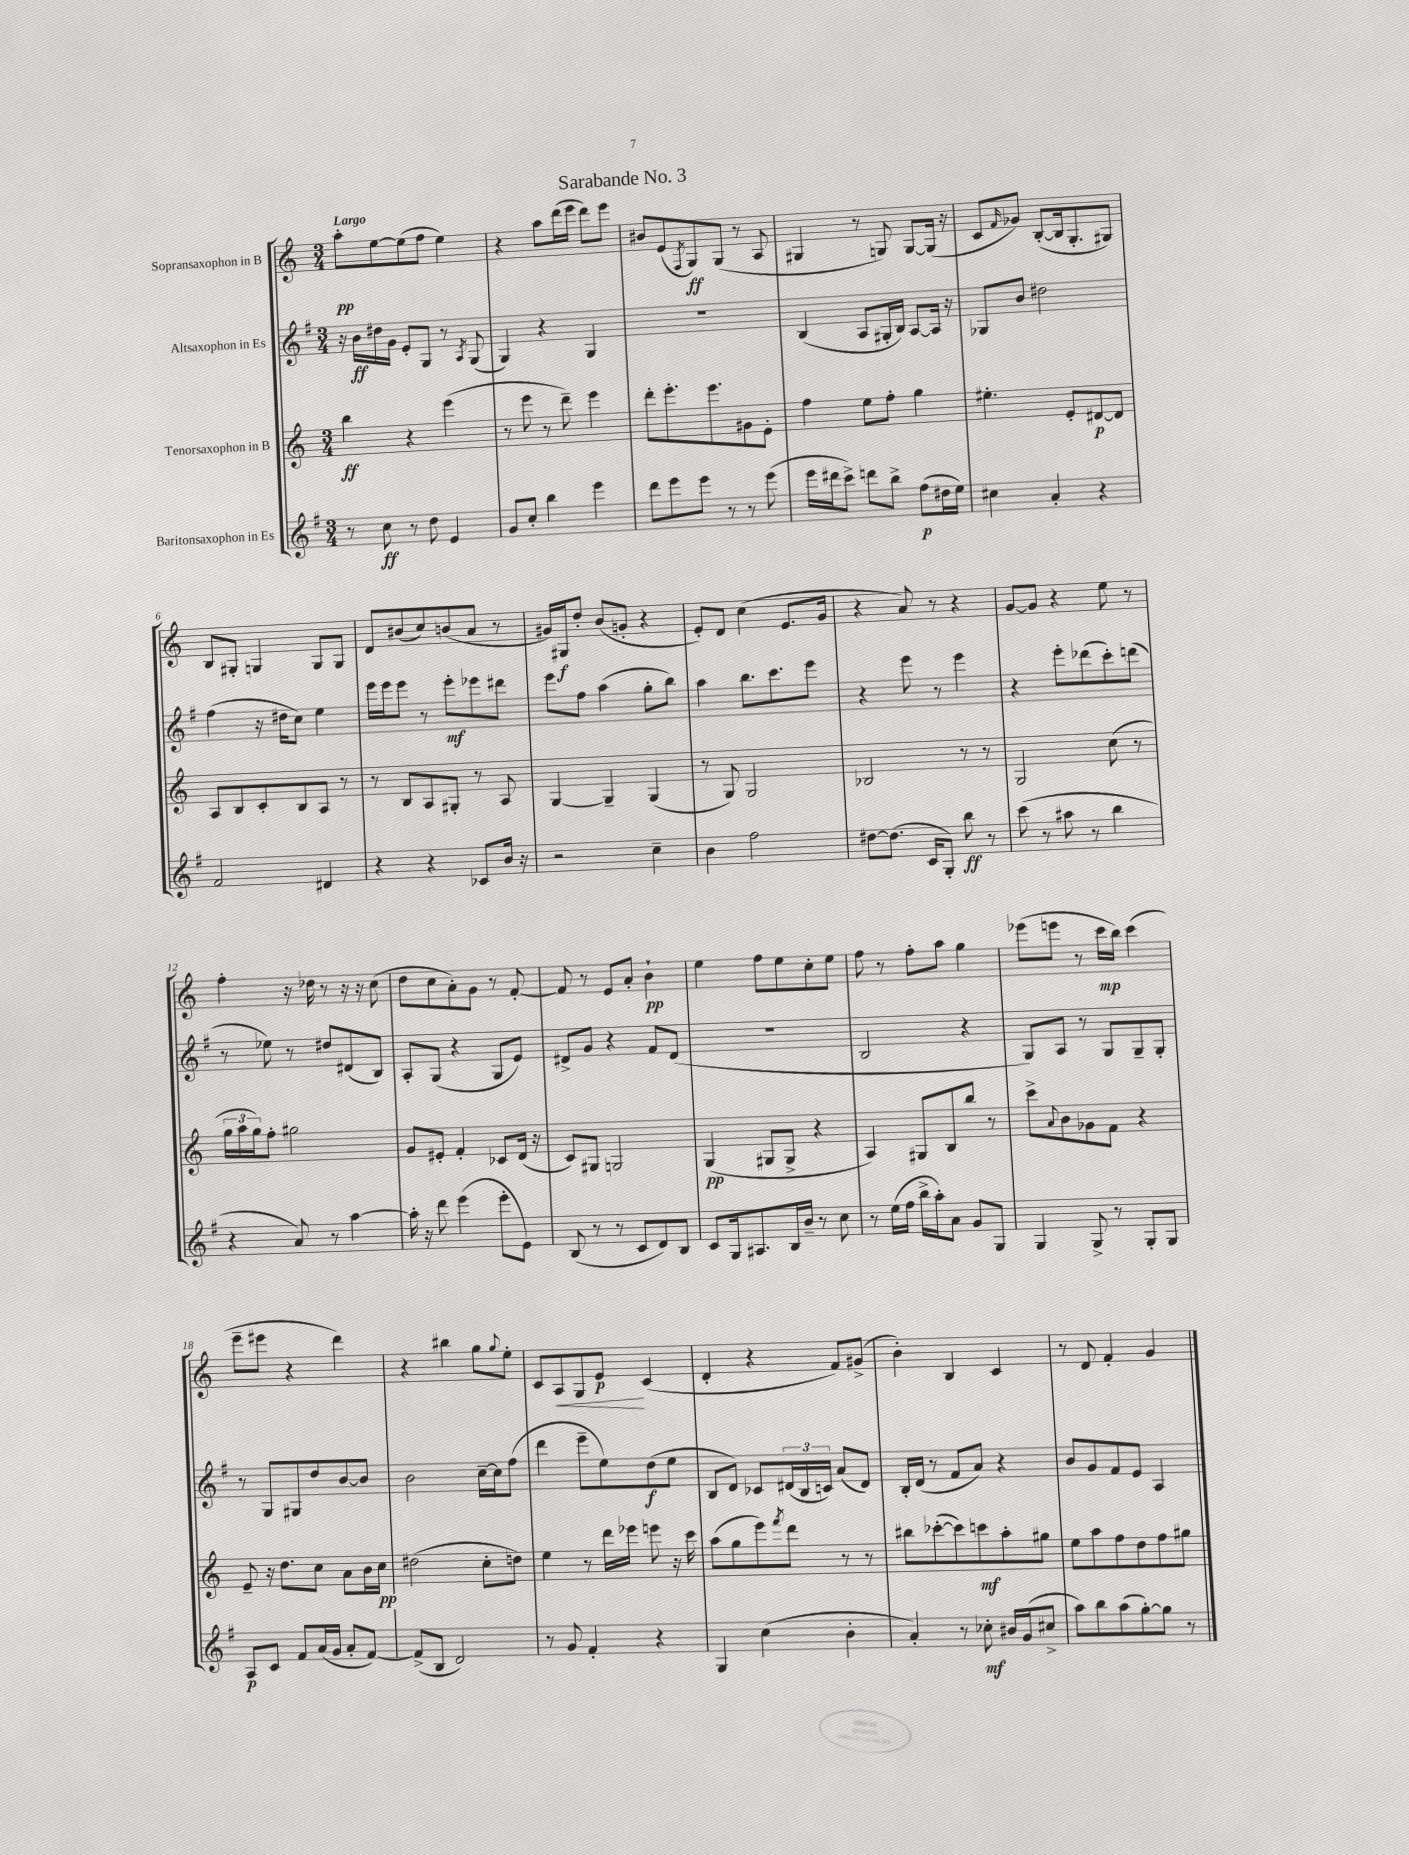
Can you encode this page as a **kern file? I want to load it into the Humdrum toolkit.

**kern	**kern	**kern	**kern
*staff4	*staff3	*staff2	*staff1
*clefG2	*clefG2	*clefG2	*clefG2
*k[f#]	*k[]	*k[f#]	*k[]
*M3/4	*M3/4	*M3/4	*M3/4
8r	4bb\	16r	8aa'\L
.	.	16b\LL	.
8cc\	.	16dd#\	[8ee\
.	.	16g\JJ	.
8r	4r	8e'/L	(8ee\]
8dd\	.	8G/J	8ff\J
4e/	(4eee\	8r	4ee\)
.	.	8qA/	.
.	.	(8G/	.
=	=	=	=
8g/L	8r	4G/)	4r
8cc'/J	8eee\	.	.
4bb\	8r	4r	8aa\L
.	8ddd~\)	.	(16ddd\L
.	.	.	16eee\JJ
4eee\	4eee\	4G/	8ddd\L)
.	.	.	8eee\J
=	=	=	=
8ddd\L	8ddd'\L	2.r	8b#/L
8eee\	8.eee'\	.	(8e/
.	.	.	8qF/
8eee\J	.	.	8G/)
.	8.eee\	.	.
8r	.	.	(8G/J
8r	8g#\	.	8r
(8eee\	8e'\J	.	8A/
=	=	=	=
16eee\LL	4ff\	(4B/	4G#/
16ddd#\J	.	.	.
8ccc^\J)	.	.	.
8ddd\L	8ee\L	8A/L	8r
8bb^\J	8ff'\J	16G#'/L	8G/)
.	.	16B/JJ)	.
(8ff#\L	4gg\	[8A/L	[8G/L
16dd#\L	.	16A/]Jk	(16G/]Jk
16ee\JJ)	.	16r	16r
=	=	=	=
4cc#\	4.ee#'\	8G-/L	8c/L
.	.	.	16qqf/
.	.	8b/J	8g-/J)
4a'/	.	2dd#\	([8B'/L
.	8e'/L	.	16B/]k
.	.	.	8.G'/
4r	[8d#/	.	.
.	8d#/]J	.	8G#/J)
=	=	=	=
2f#/	8A/L	(4ff#\	8B/L
.	8B/	.	8G#'/J
.	8c'/	16r	4G/
.	.	16dd#\LK	.
.	8B/	8cc\J)	.
4d#/	8A/J	4ee\	8G/L
.	8r	.	8G/J
=	=	=	=
4r	8r	16eee\LL	8d/L
.	.	16eee\J	.
.	8B/L	8eee\J	(8b#/
4r	8A/	8r	8cc/)
.	8G#'/J	8eee'\L	(8b/
8c-/L	8r	8eee-\	8a/J
16b/Jk	8A/	8ddd#\J	8r
16r	.	.	.
=	=	=	=
2r	[4G/	8eee\L	16g#/LL)
.	.	.	16G#/J
.	.	8ff#\J	8dd'/J
.	4G~/]	(4aa\	(8b/L
.	.	.	8g'/J
4cc~\	(4G/	8gg'\L	4r
.	.	8bb\J)	.
=	=	=	=
4b\	8r	4aa\	8e'/L)
.	8G/)	.	8d/J
2ff#\	2G/	8.bb\L	(4cc\
.	.	8.ccc\	.
.	.	.	8.e/L
.	.	8eee\J	.
.	.	.	16g/Jk
=	=	=	=
[8dd#\L	2B-/	4r	4r
(8.dd#\]J	.	.	.
.	.	8eee\	8a/)
16c/LK	.	.	.
8G'/J)	.	8r	8r
8bb\	8r	4eee\	4r
8r	8r	.	.
=	=	=	=
(8ccc\	2G/	4r	[8g/L
8r	.	.	8g/]J
8aa#\	.	8eee'\L	4r
8r	.	(8ddd-\	.
4bb\	(8cc\	8ccc'\)	8ee\
.	8r	(8ddd\J	8r
=	=	=	=
4r	24gg\LL	8r	4ff'\
.	24aa\	.	.
.	24gg\J)	.	.
.	8ff'\J	8ee-\)	.
8a/)	2gg#\	8r	16r
.	.	.	16dd-\
8r	.	8dd#/L	8r
[4aa\	.	(8d#/	16r
.	.	.	16r
.	.	8B/J)	(8cc\
=	=	=	=
16aa'\]	8g/L	8A'/L	8dd\L
16r	.	.	.
8ddd\	8e#'/J	(8G/J	8cc\
(4eee\	4f'/	4r	8a'\)
.	.	.	8g\J
8eee'\L	8c-/L	8G/L	8r
8e\J)	(16d/Jk	8e/J)	[8f'/
.	16r	.	.
=	=	=	=
(8B/	8c/L)	8d#^/L	8f/]
8r	8G#/J	8g/J	8r
8r	2G/	4r	8e/L
8c/L	.	.	8a'/J
8d/)	.	8f#/L	4b`\
8B/J	.	(8d#/J	.
=	=	=	=
8c/L	(4G/	2.r	4ee\
16G/k	.	.	.
8.A#/	.	.	.
.	8G#/L	.	8ff\L
16B/L	8G#^/J	.	8ee\
16b~/JJ	.	.	.
8r	4r	.	8cc'\
8cc\	.	.	8ee\J
=	=	=	=
8r	4A/)	2B/	8ff\
(16ee\LL	.	.	8r
16ff#\JJ	.	.	.
16bb^\LL	8G#/L	.	8ff'\L
16aa'\J)	.	.	.
8a\J	8B/	.	8aa\J
8g/L	8bb/J	4r	4gg\
8G/J	8r	.	.
=	=	=	=
4G/	8ccc^\L	8G/L)	(8eee-\L
.	8qqa/	.	.
.	8b\	8A/J	8eee\J
8G^/	8g-\	8r	8r
8r	8f\J	8G/L	16ccc\LL
.	.	.	16bb\JJ)
8G'/L	4r	8G~/	(4ccc\
8G/J	.	8G'/J	.
=	=	=	=
8A/L	8e~/	8r	8eee~\L
8c/J	16r	8G/L	8eee#\J
.	8.dd\L	.	.
8f#/L	.	8G#/	4r
(16a/L	8cc\J	8dd/	.
16g/JJ	.	.	.
8a'/L	8a\L	[8b/	4ddd\)
[8f#/J)	16b\L	8b/]J	.
.	16cc\JJ	.	.
=	=	=	=
(8f#^/]L	(2dd#\	2b\	4r
8B/J	.	.	.
2d/)	.	.	4bb#\
.	8cc'\L	[16cc~\LL	8gg\L
.	.	16cc\]J	.
.	.	.	8qqgg/
.	8dd\J)	(8ff#\J	8ee'\J
=	=	=	=
8r	4ee\	4ddd\	8c/L
8g/	.	.	8A/
4f#'/	8r	8eee~\L	8G/
.	16ddd\LL	8ee\)	8e/J
.	16eee-\JJ	.	.
4r	8eee\	(8dd\	(4c/
.	16r	8ee\J	.
.	16ccc\	.	.
=	=	=	=
4G/	(8aa\L	8B/L	4d'/
.	8gg\	8d/J)	.
(4cc\	8eee\)	8c-/L	4r
.	8qfff/	.	.
.	8ddd\J	(24d#/L	.
.	.	24B/	.
.	.	24c/JJ)	.
4b'\	8r	(8a/L	8f/L)
.	8r	8d#/J)	(8g#^/J
=	=	=	=
4a'/)	8bb#\L	16B'/LL	4b'\)
.	.	(16d/JJ	.
.	([8ccc-'\	8r	.
8r	8ccc-\])	8f#/L	4B/
8cc-'\	8ccc\	8a/J)	.
16b#/LL	8aa'\	4r	4c/
(16g/J	.	.	.
8cc#^/J	8gg#\J	.	.
=	=	=	=
8aa\L)	8ee\L	8b/L	8r
8bb\	8aa\	8g/	8d/
(8aa\	8ff\	8f#/	4f'/
[8gg'\)	8dd\	8e/J	.
8gg\]J	8ff\	4A/	4g/
8r	8gg#\J	.	.
==	==	==	==
*-	*-	*-	*-
